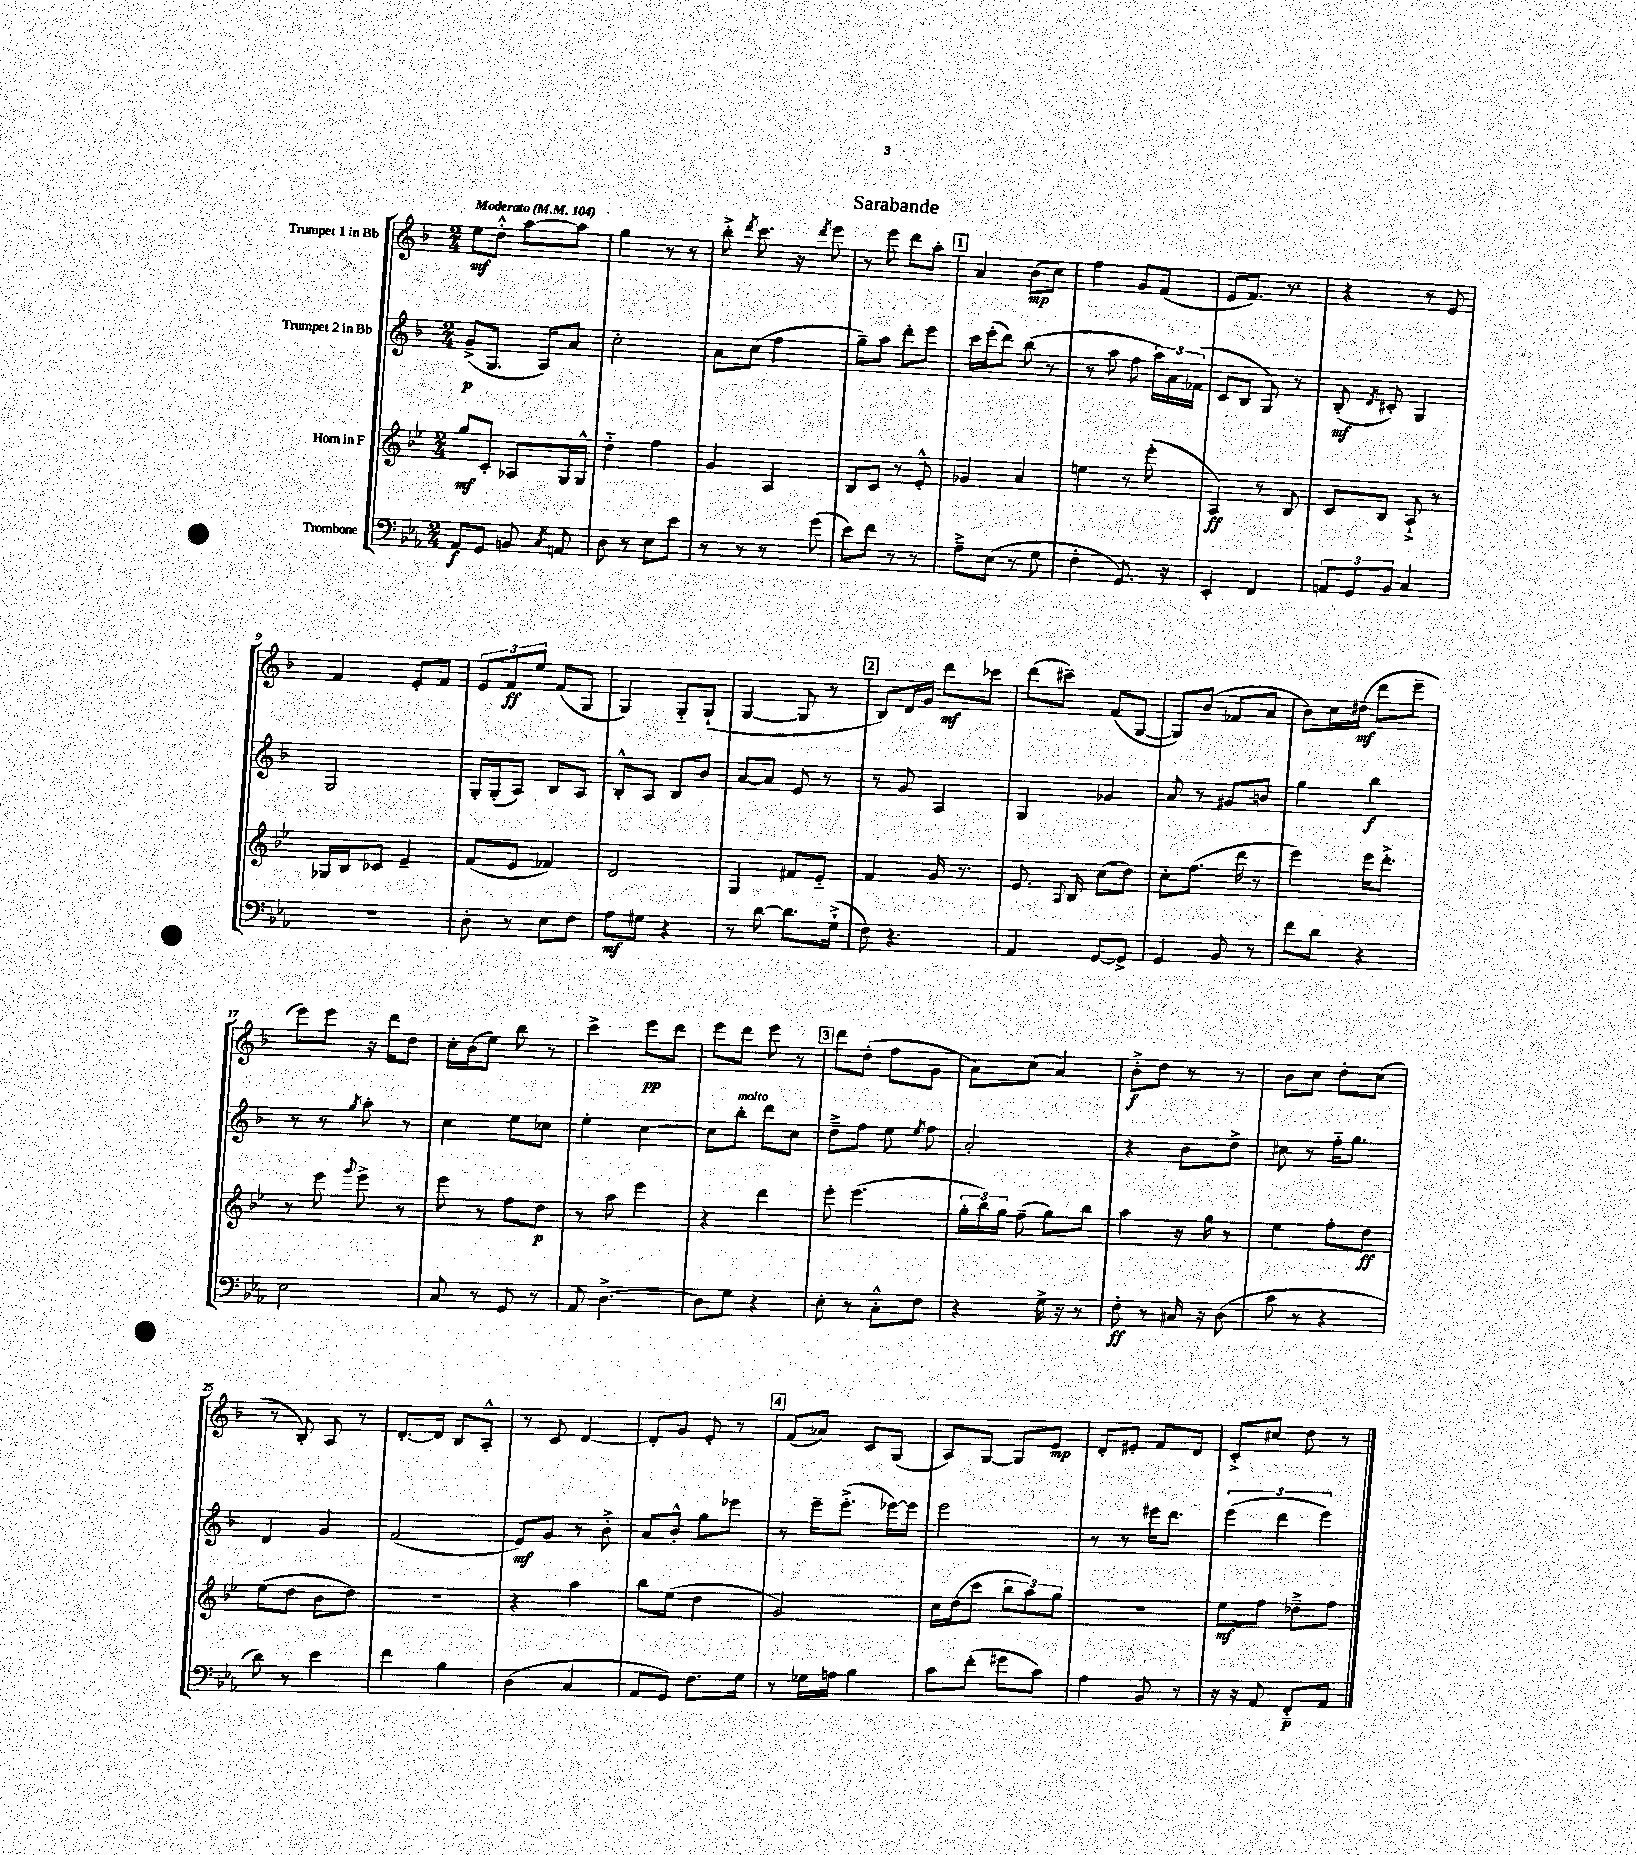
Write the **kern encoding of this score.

**kern	**kern	**kern	**kern
*staff4	*staff3	*staff2	*staff1
*clefF4	*clefG2	*clefG2	*clefG2
*k[b-e-a-]	*k[b-e-]	*k[b-]	*k[b-]
*M2/4	*M2/4	*M2/4	*M2/4
*MM104	*MM104	*MM104	*MM104
8AA-	8gg	(8g^	8ee
8GG	8c'	8.G	8dd'^^
8BB	8A-	.	[8aa
.	.	16A)	.
8qC	.	.	.
8AA	16G	8a	8aa]
.	16G^^	.	.
=	=	=	=
8D	4dd'~	2cc'	4gg
8r	.	.	.
8E-	4ff	.	8r
8e-	.	.	8r
=	=	=	=
8r	4g	8a	8bb-'^
.	.	.	8qddd
8r	.	(8cc	8.ccc
8r	4A	4ff	.
.	.	.	16r
.	.	.	8qddd
(8g	.	.	8eee
=	=	=	=
8e-)	8B-	8gg~)	8r
8f	8c	8aa	8eee
8r	8r	8ddd'	8ddd
8r	8e-'^^	8eee	8aa'
=	=	=	=
8A-~^	4g-	16ccc	4a
.	.	(16eee'	.
(8E-	.	8ddd)	.
8r	4a	(8bb-	(8b-
8G	.	8r	8cc)
=	=	=	=
4F'	4ee	8r	4ff
.	.	8aa	.
8.GG)	8r	8ff	8g
.	(8eee-'	24aa)	(8f
.	.	24a	.
16r	.	.	.
.	.	(24f-	.
=	=	=	=
4EE-'	4A)	8c	8e
.	.	8B-	8.f)
4FF	8r	8G)	.
.	.	.	8.r
.	8B-	8r	.
=	=	=	=
12AA	8c	(8B-'	4r
12GG	.	.	.
.	.	8qd	.
.	8B-	8c#')	.
12BB-	.	.	.
4C	8A`^	4G	8r
.	8r	.	8e
=	=	=	=
2r	16G-	2G	4f
.	16B-	.	.
.	8c-	.	.
.	4e-~	.	8e'
.	.	.	8f
=	=	=	=
8D'	(8f	16G'	12e
.	.	(16G'	.
.	.	.	12f
8r	8e-	8A)	.
.	.	.	12ee
8E-	4f-)	8B-	(8f
8F	.	8A	8G
=	=	=	=
8A-	2d	8B-'^^	4G)
8G#	.	8A	.
4r	.	8B-	8G'~
.	.	8b-	(8G`
=	=	=	=
8r	4G	[8a	[4G
[8d	.	8a]	.
8.d]	8f#	8e	8G]
.	8e-'~	8r	8r
(16G`^	.	.	.
=	=	=	=
8F)	4f	8r	8B-)
4.r	.	8g	16d
.	.	.	16g
.	16g	4A	8ddd
.	8.r	.	.
.	.	.	8ccc-
=	=	=	=
4AA-	8.e-	4G	(8ddd
.	.	.	8ccc#~)
.	8qqA	.	.
.	16B-	.	.
[8GG	(8cc	4g-	(8f
8GG^]	8dd)	.	[8G
=	=	=	=
4GG	8cc'	8a	8G])
.	(8.ff	8r	(8b-
8BB-	.	8g#	8f-
.	16ddd	.	.
8r	8r	8b	8a
=	=	=	=
8f	4eee-)	4gg	8b-)
8d	.	.	16cc
.	.	.	(16dd#
4r	16eee-	4bb-	8ddd
.	8.ddd'^	.	.
.	.	.	8eee~
=	=	=	=
2E-	8r	8r	8eee)
.	8eee-	8r	8eee
.	8qqggg	8qgg	.
.	8eee-^	8aa'	16r
.	.	.	16ddd
.	8r	8r	8dd
=	=	=	=
8C	8eee-	4cc	16cc'
.	.	.	(16b-
8r	8r	.	8ee)
8GG	8ff	8ee	8bb-
8r	8dd	8cc-	8r
=	=	=	=
8AA-	8r	4ee'	4ccc^
[4.D^	8aa	.	.
.	4eee-	[4cc	8eee
.	.	.	8ddd
=	=	=	=
8D]	4r	8cc]	8eee
8G	.	8bb-'	8ddd
4r	4ddd	8ddd	8eee
.	.	8cc	8r
=	=	=	=
8E-'	8eee-'	8dd~^	8ddd
8r	(4.eee-	8ff	(8dd'
8C'^^	.	8ee	8ff
.	.	8qee	.
8F	.	8ff	8g
=	=	=	=
4r	24gg'	2a'	8a)
.	24bb-)	.	.
.	24gg	.	.
.	(8ff~	.	(8cc
16G^	8gg)	.	4a)
16r	.	.	.
8r	8bb-	.	.
=	=	=	=
8F'	4aa	4r	8b-'^
8r	.	.	8dd
16C#	16r	8b-	8r
16r	16gg	.	.
(8D	8r	8dd^	8r
=	=	=	=
8c	4ee-	8cc#	8b-
8r	.	8r	8cc
4r	8ff'	16ff'~	8dd'
.	.	8.gg	.
.	8dd	.	(8cc
=	=	=	=
8d)	(8ee-	4d	8r
8r	8dd	.	8B-')
4e-	8b-	4g	8A
.	8dd)	.	8r
=	=	=	=
4f	2r	(2f	[8.d'
.	.	.	16d]
4B-	.	.	8B-
.	.	.	8A'^^
=	=	=	=
(4D	4r	8e)	8r
.	.	8g	8c
4C	4aa	8r	[4d
.	.	8b-'^	.
=	=	=	=
8AA-	8bb-	8a	8d']
8GG)	(8ee-	8b-'^^	8g
8.F	4dd	8gg	8e'
.	.	8eee-	8r
16G	.	.	.
=	=	=	=
8r	2g)	8r	(8f
16G-	.	16eee~	8a-)
16A	.	(8.eee'^	.
4B-	.	.	8c
.	.	[16eee-)	(8G
.	.	16eee-]	.
=	=	=	=
8c	16cc	2eee	8A)
.	(16dd	.	.
(8f'	8ccc	.	[8G
8g#	12bb-	.	8G]
.	12aa)	.	.
8c)	.	.	8e
.	12gg	.	.
=	=	=	=
4A-	2r	8r	8d'
.	.	8r	8e#'
8BB-	.	16eee#	8f
.	.	8.ddd	.
8r	.	.	8d
=	=	=	=
16r	8ee-	(6eee	8c'^
16r	.	.	.
8AA-	8ff	.	8cc#
.	.	6ddd	.
8FF'~	8dd-~^	.	8dd
.	.	6eee)	.
8AA-	8ff	.	8r
==	==	==	==
*-	*-	*-	*-
